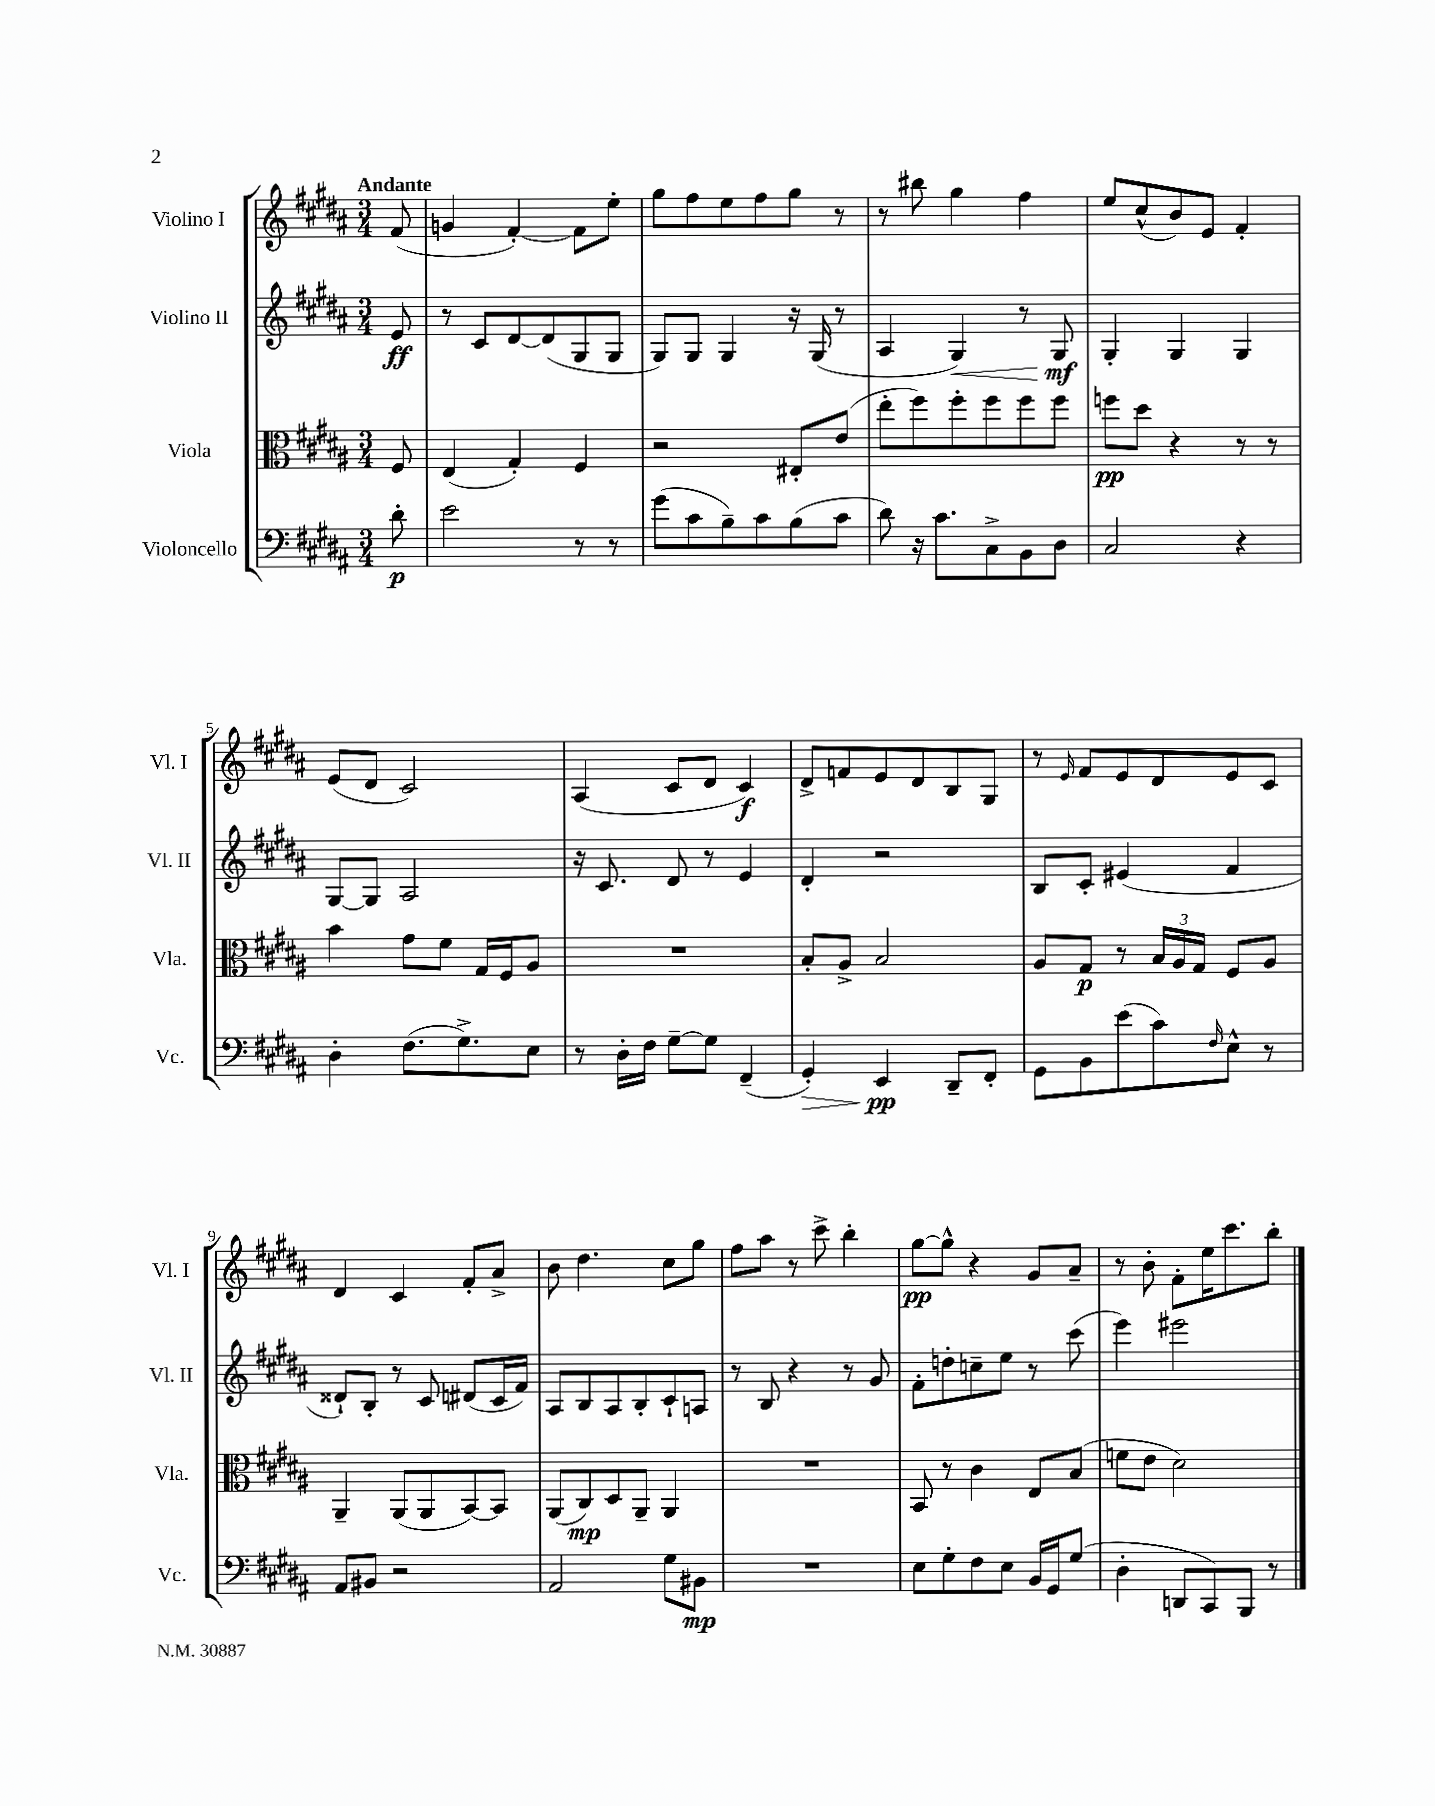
<<
\new StaffGroup <<
\new Staff = "s0" \with { instrumentName = "Violino I" shortInstrumentName = "Vl. I" } {
    \clef treble \key b \major \numericTimeSignature \time 3/4 \partial 8 \tempo "Andante"
    fis'8( |
    g'4 fis'4~-.) fis'8 e''8-. |
    gis''8 fis''8 e''8 fis''8 gis''8 r8 |
    r8 bis''8 gis''4 fis''4 |
    e''8 cis''8-^( b'8) e'8 fis'4-. |
    e'8( dis'8 cis'2) |
    ais4( cis'8 dis'8 cis'4\f) |
    dis'8-> f'8 e'8 dis'8 b8 gis8 |
    r8 \grace { e'16 } fis'8 e'8 dis'8 e'8 cis'8 |
    dis'4 cis'4 fis'8-. ais'8-> |
    b'8 dis''4. cis''8 gis''8 |
    fis''8 ais''8 r8 cis'''8-> b''4-. |
    gis''8~\pp gis''8-^ r4 gis'8 ais'8-- |
    r8 b'8-. fis'8-. e''16 cis'''8. b''8-. \bar "|." |
}
\new Staff = "s1" \with { instrumentName = "Violino II" shortInstrumentName = "Vl. II" } {
    \clef treble \key b \major \numericTimeSignature \time 3/4 \partial 8
    e'8\ff |
    r8 cis'8 dis'8~ dis'8( gis8 gis8 |
    gis8) gis8 gis4 r16 gis16( r8 |
    ais4 gis4\<) r8 gis8\mf\! |
    gis4-. gis4 gis4 |
    gis8~ gis8 ais2 |
    r16 cis'8. dis'8 r8 e'4 |
    dis'4-. r2 |
    b8 cis'8-. eis'4( fis'4 |
    disis'8-!) b8-. r8 cis'8 dis'8( cis'16 fis'16) |
    ais8 b8 ais8 b8-. cis'8-! a8 |
    r8 b8 r4 r8 gis'8 |
    fis'8-. d''8-. c''8-- e''8 r8 cis'''8( |
    e'''4) eis'''2 \bar "|." |
}
\new Staff = "s2" \with { instrumentName = "Viola" shortInstrumentName = "Vla." } {
    \clef alto \key b \major \numericTimeSignature \time 3/4 \partial 8
    fis8 |
    e4( gis4-.) fis4 |
    r2 eis8-. e'8( |
    e''8-. fis''8) fis''8-. fis''8 fis''8 fis''8 |
    f''8\pp dis''8 r4 r8 r8 |
    b'4 gis'8 fis'8 gis16 fis16 ais8 |
    R2. |
    b8-. ais8-> b2 |
    ais8 gis8\p r8 \tuplet 3/2 { b16 ais16 gis16 } fis8 ais8 |
    ais,4-- ais,8( ais,8 b,8~) b,8 |
    ais,8( cis8\mp) dis8 ais,8-- ais,4 |
    R2. |
    b,8 r8 cis'4 e8 b8( |
    f'8 e'8 dis'2) \bar "|." |
}
\new Staff = "s3" \with { instrumentName = "Violoncello" shortInstrumentName = "Vc." } {
    \clef bass \key b \major \numericTimeSignature \time 3/4 \partial 8
    dis'8-.\p |
    e'2 r8 r8 |
    gis'8( cis'8 b8--) cis'8 b8( cis'8 |
    dis'8) r16 cis'8. cis8-> b,8 dis8 |
    cis2 r4 |
    dis4-. fis8.( gis8.->) e8 |
    r8 dis16-. fis16 gis8~-- gis8 fis,4--( |
    gis,4-.\>) e,4\pp\! dis,8-- fis,8-. |
    gis,8 b,8 e'8( cis'8) \grace { fis16 } e8-^ r8 |
    ais,8 bis,8 r2 |
    ais,2 gis8 bis,8\mp |
    R2. |
    e8 gis8-. fis8 e8 b,16 gis,16 gis8( |
    dis4-. d,8 cis,8) b,,8 r8 \bar "|." |
}
>>
>>
